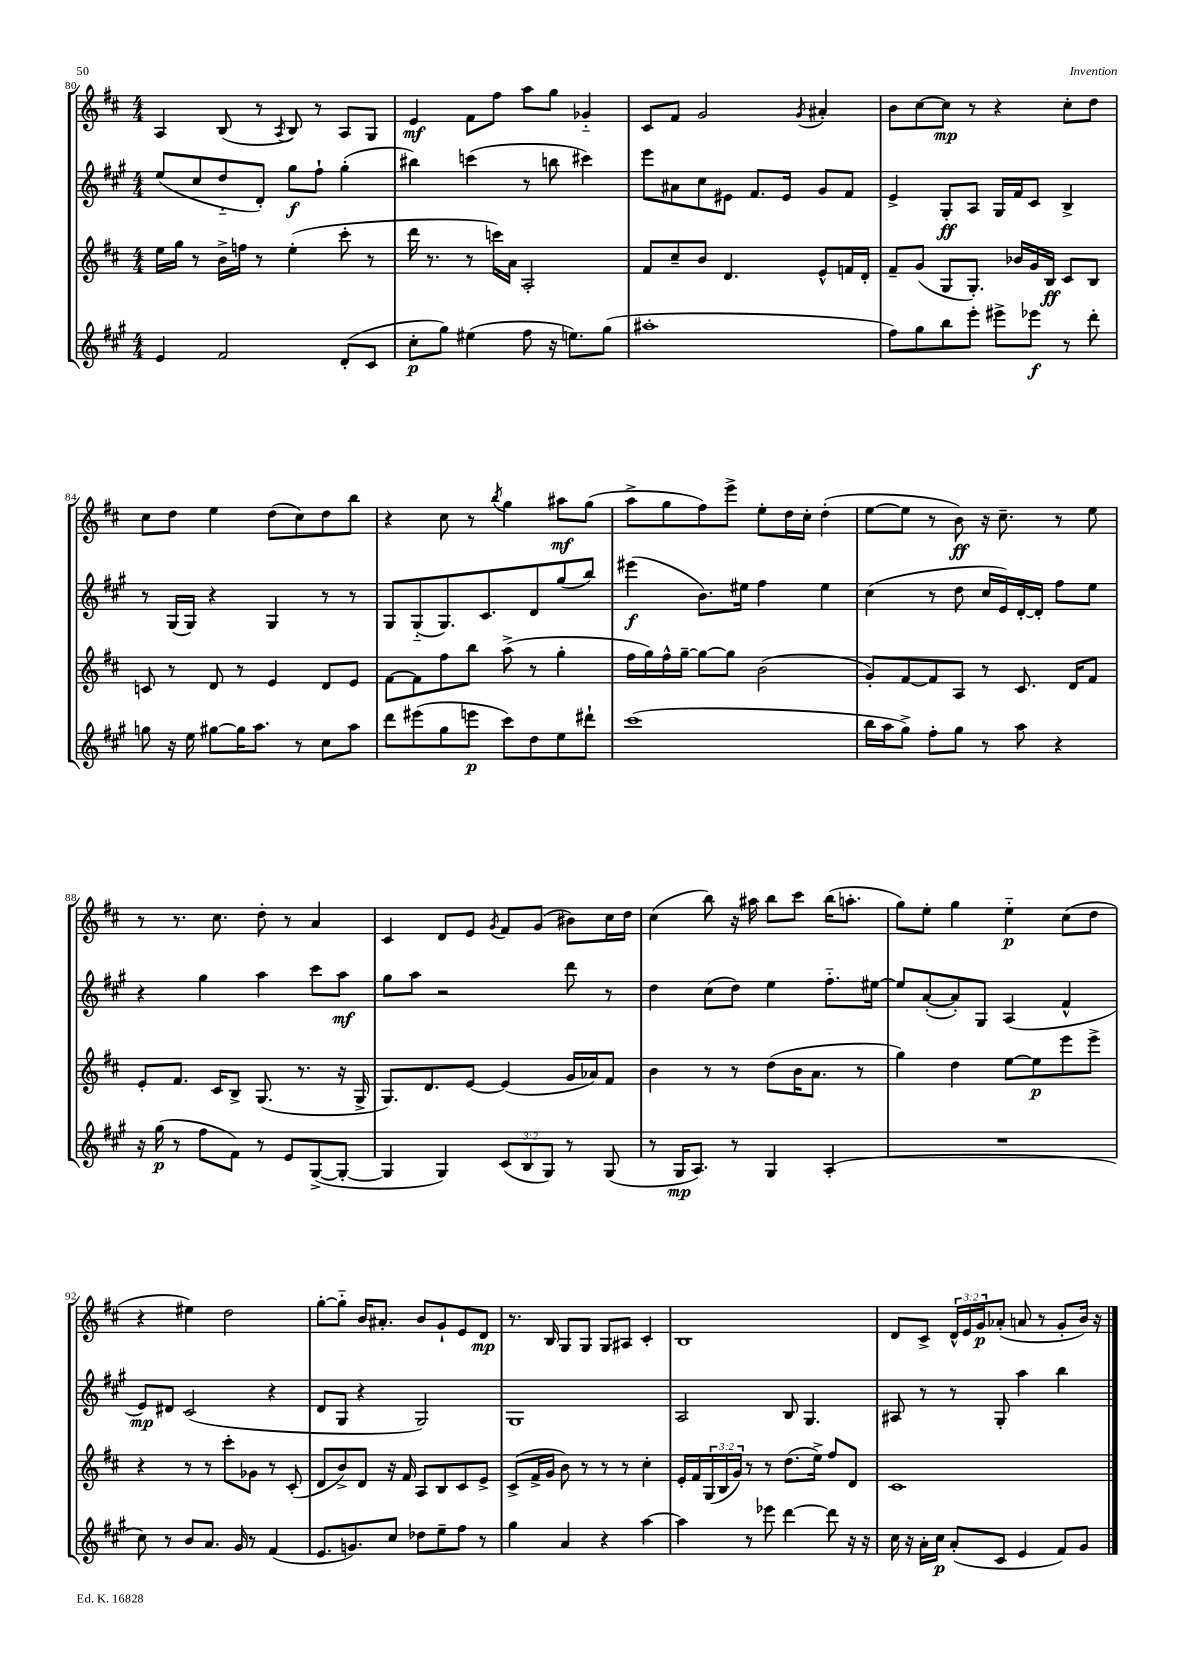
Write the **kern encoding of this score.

**kern	**dynam	**kern	**dynam	**kern	**dynam	**kern	**dynam
*part4	*part4	*part3	*part3	*part2	*part2	*part1	*part1
*staff4	*staff4	*staff3	*staff3	*staff2	*staff2	*staff1	*staff1
*clefG2	*	*clefG2	*	*clefG2	*	*clefG2	*
*k[f#c#g#]	*	*k[f#c#]	*	*k[f#c#g#]	*	*k[f#c#]	*
*M4/4	*	*M4/4	*	*M4/4	*	*M4/4	*
=80	=80	=80	=80	=80	=80	=80	=80
4e/	.	16ee\LL	.	(8ee/L	.	4A/	.
.	.	16gg\JJ	.	.	.	.	.
.	.	8r	.	8cc#/	.	.	.
2f#/	.	16b^\LL	.	8dd/	.	(8B/	.
.	.	16ffn\JJ	.	.	.	.	.
.	.	8r	.	8d'/J)	.	8r	.
.	.	.	.	.	.	8qA/	.
.	.	(4ee'\	.	8gg#\L	f	8B/)	.
.	.	.	.	8ff#`\J	.	8r	.
(8d'/L	.	8ccc#'\	.	(4gg#'\	.	8A/L	.
8c#/J	.	8r	.	.	.	8G/J	.
=81	=81	=81	=81	=81	=81	=81	=81
8cc#'\L	p	16ddd\	.	4bb#X\)	.	4e/	mf
.	.	8.r	.	.	.	.	.
8gg#\J)	.	.	.	.	.	.	.
(4ee#X\	.	8r	.	(4cccn\	.	8f#\L	.
.	.	16cccn\LL)	.	.	.	8ff#\J	.
.	.	16a\JJ	.	.	.	.	.
8ff#\	.	2A'/	.	8r	.	8aa\L	.
16r	.	.	.	8bbn\	.	8gg\J	.
8.een\L)	.	.	.	.	.	.	.
.	.	.	.	4ccc#X\)	.	4g-X/	.
(8gg#\J	.	.	.	.	.	.	.
=82	=82	=82	=82	=82	=82	=82	=82
1aa#X'	.	8f#/L	.	8eee\L	.	8c#/L	.
.	.	8cc#~/	.	8a#X\	.	8f#/J	.
.	.	8b/J	.	8cc#\	.	2g/	.
.	.	4.d/	.	8e#X\J	.	.	.
.	.	.	.	8.f#/L	.	.	.
.	.	.	.	16e#/Jk	.	.	.
.	.	.	.	.	.	8qg/	.
.	.	8e^^/L	.	8g#/L	.	4a#X'/	.
.	.	16fn/L	.	8f#/J	.	.	.
.	.	16d'/JJ	.	.	.	.	.
=83	=83	=83	=83	=83	=83	=83	=83
8ff#\L)	.	8f#~/L	.	4e^/	.	8b\L	.
8gg#\	.	(8g/J	.	.	.	[8cc#\	.
8bb\	.	8G/L	.	8G#'/L	ff	8cc#\J]	mp
8eee'\J	.	8.G'/J)	.	8A/J	.	8r	.
8eee#X^\L	.	.	.	16G#/LL	.	4r	.
.	.	16b-X/LL	.	16f#/J	.	.	.
8eee-X\J	f	16g/	.	8c#/J	.	.	.
.	.	16B/JJ	ff	.	.	.	.
8r	.	8c#/L	.	4B^/	.	8cc#'\L	.
8ddd'\	.	8B/J	.	.	.	8dd\J	.
!!LO:LB:g=z
=84	=84	=84	=84	=84	=84	=84	=84
8ggn\	.	8cn/	.	8r	.	8cc#\L	.
16r	.	8r	.	(16G#/LL	.	8dd\J	.
16ee\	.	.	.	16G#/JJ)	.	.	.
[8gg#X\L	.	8d/	.	4r	.	4ee\	.
16gg#\K]	.	8r	.	.	.	.	.
8.aa\J	.	.	.	.	.	.	.
.	.	4e/	.	4G#/	.	(8dd\L	.
8r	.	.	.	.	.	8cc#\)	.
8cc#\L	.	8d/L	.	8r	.	8dd\	.
8aa\J	.	8e/J	.	8r	.	8bb\J	.
=85	=85	=85	=85	=85	=85	=85	=85
8ddd\L	.	[8f#\L	.	8G#/L	.	4r	.
(8eee#X\	.	8f#\]	.	(8G#/	.	.	.
8gg#\	.	8ff#\	.	8.G#/)	.	8cc#\	.
8eeen\J	p	8bb\J	.	.	.	8r	.
.	.	.	.	8.c#/	.	.	.
.	.	.	.	.	.	8qbb/	.
8ccc#\L)	.	(8aa^\	.	.	.	4gg\	.
8dd\	.	8r	.	8d/	.	.	.
8ee\	.	4gg'\	.	(8gg#/	.	8aa#X\L	mf
8ddd#X`\J	.	.	.	8bb/J)	.	(8gg\J	.
=86	=86	=86	=86	=86	=86	=86	=86
(1ccc#	.	16ff#\LL	.	(4eee#X\	f	8aa^\L	.
.	.	16gg\)	.	.	.	.	.
.	.	16ff#^^\	.	.	.	8gg\	.
.	.	[16gg~\JJ	.	.	.	.	.
.	.	8gg\L_	.	8.b\L)	.	8ff#\)	.
.	.	8gg\J]	.	.	.	8eee^\J	.
.	.	.	.	16ee#X\Jk	.	.	.
.	.	(2b\	.	4ff#\	.	8ee'\L	.
.	.	.	.	.	.	16dd\L	.
.	.	.	.	.	.	16cc#'\JJ	.
.	.	.	.	4ee#\	.	(4dd'\	.
=87	=87	=87	=87	=87	=87	=87	=87
16bb\LL	.	8g'/L)	.	(4cc#\	.	[8ee\L	.
16aa\J	.	.	.	.	.	.	.
8gg#^\J)	.	[8f#/	.	.	.	8ee\J]	.
8ff#'\L	.	8f#/]	.	8r	.	8r	.
8gg#\J	.	8A/J	.	8dd\	.	8b\)	ff
8r	.	8r	.	16cc#/LL	.	16r	.
.	.	.	.	16e/)	.	8.cc#~\	.
8aa\	.	8.c#/	.	[16d'/	.	.	.
.	.	.	.	16d'/JJ]	.	.	.
4r	.	.	.	8ff#\L	.	8r	.
.	.	16d/KL	.	.	.	.	.
.	.	8f#/J	.	8ee\J	.	8ee\	.
!!LO:LB:g=z
=88	=88	=88	=88	=88	=88	=88	=88
16r	.	8e'/L	.	4r	.	8r	.
(16gg#\	p	.	.	.	.	.	.
8r	.	8.f#/J	.	.	.	8.r	.
8ff#\L	.	.	.	4gg#\	.	.	.
.	.	16c#/KL	.	.	.	8.cc#\	.
8f#\J)	.	8B^/J	.	.	.	.	.
8r	.	(8.G/	.	4aa\	.	8dd'\	.
8e/L	.	.	.	.	.	8r	.
.	.	8.r	.	.	.	.	.
([8G#^/	.	.	.	8ccc#\L	.	4a/	.
8G#'/J_	.	16r	.	8aa\J	mf	.	.
.	.	16G^/	.	.	.	.	.
=89	=89	=89	=89	=89	=89	=89	=89
4G#/]	.	8.G/L)	.	8gg#\L	.	4c#/	.
.	.	.	.	8aa\J	.	.	.
.	.	8.d/	.	.	.	.	.
4G#/)	.	.	.	2r	.	8d/L	.
.	.	[8e/J	.	.	.	8e/J	.
.	.	.	.	.	.	8qg/	.
(12c#/L	.	(4e/]	.	.	.	8f#/L	.
12B/	.	.	.	.	.	.	.
.	.	.	.	.	.	(8g/J	.
12G#/J)	.	.	.	.	.	.	.
8r	.	16g/LL	.	8ddd\	.	8b#X\L)	.
.	.	16a-X/J)	.	.	.	.	.
(8G#/	.	8f#/J	.	8r	.	16cc#\L	.
.	.	.	.	.	.	16dd\JJ	.
=90	=90	=90	=90	=90	=90	=90	=90
8r	.	4b\	.	4dd\	.	(4cc#\	.
16G#/KL	mp	.	.	.	.	.	.
8.A/J)	.	.	.	.	.	.	.
.	.	8r	.	(8cc#\L	.	8bb\)	.
8r	.	8r	.	8dd\J)	.	16r	.
.	.	.	.	.	.	16aa#X\	.
4G#/	.	(8dd\L	.	4ee\	.	8bb\L	.
.	.	16b\K	.	.	.	8ccc#\J	.
.	.	8.a\J	.	.	.	.	.
(4A'/	.	.	.	8.ff#\L	.	(16bb\KL	.
.	.	.	.	.	.	8.aan'\J	.
.	.	8r	.	.	.	.	.
.	.	.	.	[16ee#X\Jk	.	.	.
=91	=91	=91	=91	=91	=91	=91	=91
1r	.	4gg\)	.	8ee#/L]	.	8gg\L)	.
.	.	.	.	([8a'/	.	8ee'\J	.
.	.	4dd\	.	8a'/])	.	4gg\	.
.	.	.	.	8G#/J	.	.	.
.	.	[8ee\L	.	(4A/	.	4ee\	p
.	.	8ee\]	p	.	.	.	.
.	.	8eee\	.	4f#^^/	.	(8cc#\L	.
.	.	8eee^\J	.	.	.	8dd\J	.
!!LO:LB:g=z
=92	=92	=92	=92	=92	=92	=92	=92
8cc#\)	.	4r	.	8e/L)	mp	4r	.
8r	.	.	.	8d#X/J	.	.	.
8b/L	.	8r	.	(2c#/	.	4ee#X\)	.
8.a/J	.	8r	.	.	.	.	.
.	.	8ccc#'\L	.	.	.	2dd\	.
16g#/	.	.	.	.	.	.	.
8r	.	8g-X\J	.	.	.	.	.
(4f#/	.	8r	.	4r	.	.	.
.	.	(8c#'/	.	.	.	.	.
=93	=93	=93	=93	=93	=93	=93	=93
8.e/L	.	8d/L	.	8d/L	.	[8gg'\L	.
.	.	8b^/)	.	8G#/J	.	8gg\J]	.
8.gn/)	.	.	.	.	.	.	.
.	.	8d/J	.	4r	.	16b/KL	.
.	.	.	.	.	.	8.a#X'/J	.
8cc#/J	.	16r	.	.	.	.	.
.	.	16f#/	.	.	.	.	.
8dd-X\L	.	8A/L	.	2G#/)	.	8b/L	.
8ee~\	.	8B/	.	.	.	8g`/	.
8ff#\J	.	8c#/	.	.	.	8e/	.
8r	.	8e^/J	.	.	.	8d/J	mp
=94	=94	=94	=94	=94	=94	=94	=94
4gg#\	.	(8c#^/L	.	1G#	.	8.r	.
.	.	16f#^/L	.	.	.	.	.
.	.	16g/JJ	.	.	.	16B/	.
4a/	.	8b\)	.	.	.	8G/L	.
.	.	8r	.	.	.	8G/J	.
4r	.	8r	.	.	.	8G/L	.
.	.	8r	.	.	.	8A#X/J	.
[4aa\	.	4cc#'\	.	.	.	4c#'/	.
=95	=95	=95	=95	=95	=95	=95	=95
4aa\]	.	16e'/LL	.	2A/	.	1B	.
.	.	16f#/	.	.	.	.	.
.	.	(24G/	.	.	.	.	.
.	.	24B/	.	.	.	.	.
.	.	24g/JJ)	.	.	.	.	.
8r	.	8r	.	.	.	.	.
8eee-X\	.	8r	.	.	.	.	.
[4ddd\	.	(8.dd\L	.	8B/	.	.	.
.	.	.	.	4.G#/	.	.	.
.	.	16ee^\Jk)	.	.	.	.	.
8ddd\]	.	8ff#/L	.	.	.	.	.
16r	.	8d/J	.	.	.	.	.
16r	.	.	.	.	.	.	.
=96	=96	=96	=96	=96	=96	=96	=96
16cc#\	.	1c#	.	8A#X/	.	8d/L	.
16r	.	.	.	.	.	.	.
16a'\LL	.	.	.	8r	.	8c#^/J	.
16cc#\JJ	p	.	.	.	.	.	.
(8a'/L	.	.	.	8r	.	24d^^/LL	.
.	.	.	.	.	.	24e/	.
.	.	.	.	.	.	24g/J	p
8c#/J	.	.	.	8G#'/	.	(8a-X'/J	.
4e/	.	.	.	4aa\	.	8an/	.
.	.	.	.	.	.	8r	.
8f#/L)	.	.	.	4bb\	.	8g'/L	.
8g#/J	.	.	.	.	.	16b/Jk)	.
.	.	.	.	.	.	16r	.
==	==	==	==	==	==	==	==
*-	*-	*-	*-	*-	*-	*-	*-
